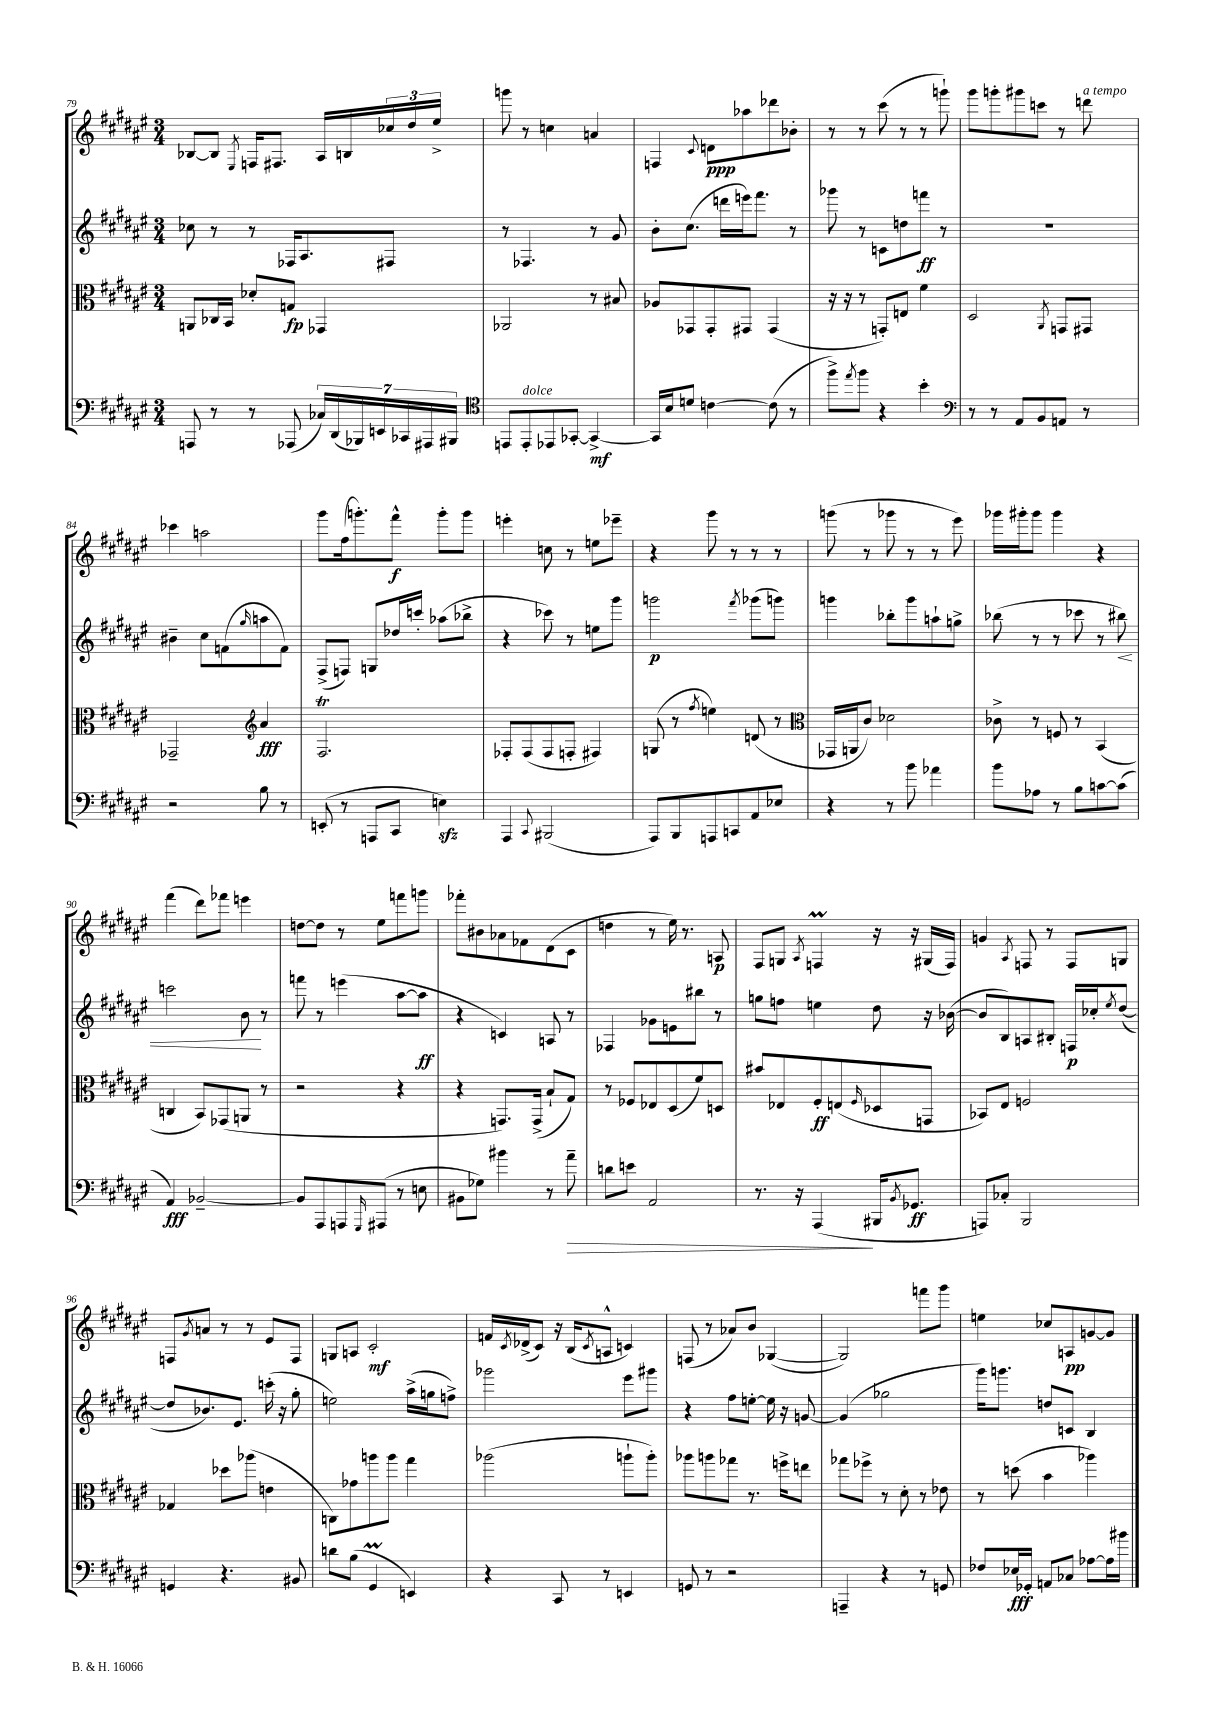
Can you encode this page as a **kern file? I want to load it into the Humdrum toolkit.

**kern	**dynam	**kern	**dynam	**kern	**dynam	**kern	**dynam
*part4	*part4	*part3	*part3	*part2	*part2	*part1	*part1
*staff4	*staff4	*staff3	*staff3	*staff2	*staff2	*staff1	*staff1
*clefF4	*	*clefC3	*	*clefG2	*	*clefG2	*
*k[f#c#g#d#a#e#]	*	*k[f#c#g#d#a#e#]	*	*k[f#c#g#d#a#e#]	*	*k[f#c#g#d#a#e#]	*
*M3/4	*	*M3/4	*	*M3/4	*	*M3/4	*
=79	=79	=79	=79	=79	=79	=79	=79
8AAAn/	.	8AAn/L	.	8cc-X\	.	[8B-X/L	.
8r	.	16C-X/L	.	8r	.	8B-/J]	.
.	.	16BB/JJ	.	.	.	.	.
.	.	.	.	.	.	8qE#/	.
8r	.	8d-X'/L	.	8r	.	16Fn/KL	.
.	.	.	.	.	.	8.F#X/J	.
(8AAA-X/	.	8Gn/J	fp	16F-X/KL	.	.	.
.	.	.	.	8.A#/	.	.	.
28C-X/LL)	.	4GG-X/	.	.	.	16A#/LL	.
(28DD#/	.	.	.	.	.	.	.
.	.	.	.	.	.	16Bn/	.
28BBB-X/)	.	.	.	.	.	.	.
28EEn/	.	.	.	.	.	.	.
.	.	.	.	8F#X/J	.	24cc-X/	.
28CC-X/	.	.	.	.	.	.	.
.	.	.	.	.	.	24dd#/	.
28AAA#X/	.	.	.	.	.	.	.
.	.	.	.	.	.	24ee#^/JJ	.
28BBB#X/JJ	.	.	.	.	.	.	.
=80	=80	=80	=80	=80	=80	=80	=80
*clefC4	*	*	*	*	*	*	*
8EEn/L	.	2AA-X/	.	8r	.	8gggn\	.
!LO:TX:a:i:t=dolce	!	!	!	!	!	!	!
8EE'/	.	.	.	4.F-X/	.	8r	.
8EE-X/	.	.	.	.	.	4ccn\	.
[8GG-X'/J	.	.	.	.	.	.	.
4GG-^/_	mf	8r	.	8r	.	4an/	.
.	.	8B#X/	.	8g#/	.	.	.
=81	=81	=81	=81	=81	=81	=81	=81
16GG-/LL]	.	8A-X/L	.	8b'\L	.	4Fn/	.
16B/J	.	.	.	.	.	.	.
8dn/J	.	8GG-X/	.	(8.cc#\J	.	.	.
.	.	.	.	.	.	8qqc#/	.
[4cn\	.	8GG-'/	.	.	.	8dn\L	ppp
.	.	.	.	16dddn\LL	.	.	.
.	.	8GG#X/J	.	16eeen\J)	.	8aa-X\	.
.	.	.	.	8.fff#\J	.	.	.
(8c\]	.	(4GG#/	.	.	.	8ddd-X\	.
8r	.	.	.	8r	.	8b-X'\J	.
=82	=82	=82	=82	=82	=82	=82	=82
8ff#^\L)	.	16r	.	8ggg-X\	.	8r	.
.	.	16r	.	.	.	.	.
8qee#/	.	.	.	.	.	.	.
8ff#\J	.	8r	.	8r	.	8r	.
4r	.	8GGn'/L)	.	8cn\L	.	(8ccc#\	.
.	.	8En/J	.	8ddn\	.	8r	.
4b'\	.	4f#\	.	8fffn\J	ff	8r	.
.	.	.	.	8r	.	8gggn`\)	.
=83	=83	=83	=83	=83	=83	=83	=83
*clefF4	*	*	*	*	*	*	*
8r	.	2D#/	.	2.r	.	8ggg#\L	.
8r	.	.	.	.	.	8gggn'\	.
8AA#/L	.	.	.	.	.	8ggg#X\	.
8BB/	.	.	.	.	.	8cccn\J	.
.	.	8qAA#/	.	.	.	.	.
8AAn/J	.	8GGn/L	.	.	.	8r	.
!	!	!	!	!	!	!LO:TX:a:i:t=a tempo	!
8r	.	8GG#X/J	.	.	.	8dddn\	.
!!LO:LB:g=z
=84	=84	=84	=84	=84	=84	=84	=84
2r	.	2GG-X~/	.	4b#X~\	.	4ccc-X\	.
.	.	.	.	8cc#\L	.	2aan\	.
.	.	.	.	(8fn\	.	.	.
*	*	*clefG2	*	*	*	*	*
.	.	.	.	16qqgg#/	.	.	.
8B\	.	4a#/	fff	8aan\	.	.	.
8r	.	.	.	8f\J)	.	.	.
=85	=85	=85	=85	=85	=85	=85	=85
(8EEn'/	.	2.F#T/	.	(8F#^/L	.	8ggg#\L	.
8r	.	.	.	8Fn/J)	.	(16ff#\k	.
.	.	.	.	.	.	8.gggn'\)	.
8AAAn/L	.	.	.	8Gn/L	.	.	.
8CC#/J	.	.	.	16dd-X/L	.	8fff#^^\J	f
.	.	.	.	16cccn'/JJ	.	.	.
4Enzz\)	.	.	.	(8aa-X\L	.	8ggg'\L	.
.	.	.	.	8bb-X^\J	.	8ggg\J	.
=86	=86	=86	=86	=86	=86	=86	=86
4AAA#/	.	8F-X'/L	.	4r	.	4eeen'\	.
.	.	(8F-/	.	.	.	.	.
8qqCC#/	.	.	.	.	.	.	.
(2BBB#X/	.	8F-/	.	8ccc-X\)	.	8ccn\	.
.	.	8Fn'/J	.	8r	.	8r	.
.	.	4F#X/)	.	8een\L	.	8een\L	.
.	.	.	.	8ggg#\J	.	8eee-X~\J	.
=87	=87	=87	=87	=87	=87	=87	=87
8AAA#/L)	.	(8Gn/	.	2gggn\	p	4r	.
8BBB/	.	8r	.	.	.	.	.
.	.	8qff#/	.	.	.	.	.
8AAAn/	.	4een\)	.	.	.	8ggg#\	.
8CCn/	.	.	.	.	.	8r	.
.	.	.	.	8qfff#/	.	.	.
8AA#/	.	(8dn/	.	(8ggg-X\L	.	8r	.
8E-X/J	.	8r	.	8gggn\J)	.	8r	.
=88	=88	=88	=88	=88	=88	=88	=88
*	*	*clefC3	*	*	*	*	*
4r	.	16GG-X/LL	.	4gggn\	.	(8gggn\	.
.	.	16AAn/J	.	.	.	.	.
.	.	8c#/J)	.	.	.	8r	.
8r	.	2d-X\	.	8bb-X'\L	.	8ggg-X\	.
8b\	.	.	.	8ggg\	.	8r	.
4a-X\	.	.	.	8aan`\	.	8r	.
.	.	.	.	8ggn^\J	.	8eee#\)	.
=89	=89	=89	=89	=89	=89	=89	=89
8b\L	.	8c-X^\	.	(8bb-X\	.	16ggg-X\LL	.
.	.	.	.	.	.	16ggg#X'\J	.
8A-X\J	.	8r	.	8r	.	8ggg#\J	.
8r	.	8Fn/	.	8r	.	4ggg#\	.
8B\L	.	8r	.	8ccc-X\	.	.	.
[8cn\	.	(4BB/	.	8r	.	4r	.
!	!	!	!	!	!LO:HP:b	!	!
(8c\J]	.	.	.	8bb#X\)	<	.	.
!!LO:LB:g=z
=90	=90	=90	=90	=90	=90	=90	=90
4AA#/)	fff	4Cn/	.	2cccn\	.	(4fff#\	.
[2BB-X~/	.	8BB/L)	.	.	.	8ddd#\L)	.
.	.	(8GG-X/	.	.	.	8fff-X\J	.
.	.	8AAn/J	.	8b\	.	4eeen\	.
.	.	8r	.	8r	[	.	.
=91	=91	=91	=91	=91	=91	=91	=91
8BB-/L]	.	2r	.	8fffn\	.	[8ddn\L	.
8AAA#/	.	.	.	8r	.	8dd\J]	.
8AAAn/	.	.	.	(4eeen\	.	8r	.
16qqGGG#/	.	.	.	.	.	.	.
(8AAA#X/J	.	.	.	.	.	8ee#\L	.
8r	.	4r	.	[8aa#\L	.	8fffn\	.
8En\	.	.	.	8aa#\J]	ff	8gggn\J	.
=92	=92	=92	=92	=92	=92	=92	=92
8BB#X\L	.	4r	.	4r	.	8fff-X'\L	.
8G-X\J)	.	.	.	.	.	8b#X\	.
4b#X\	.	8.GGn/L)	.	4cn/)	.	8a-X\	.
.	.	.	.	.	.	8f-X\	.
.	.	(16GG^/Jk	.	.	.	.	.
8r	.	8B`/L	.	8An/	.	(8d#\	.
!	!LO:HP:b	!	!	!	!	!	!
8a#~\	>	8G#/J)	.	8r	.	8c#\J	.
=93	=93	=93	=93	=93	=93	=93	=93
8dn\L	.	8r	.	4F-X/	.	4ddn\	.
8en\J	.	8F-X/L	.	.	.	.	.
2AA#/	.	8E-X/	.	8g-X\L	.	8r	.
.	.	(8D#/	.	8en\	.	16ee#\)	.
.	.	.	.	.	.	8.r	.
.	.	8f#/)	.	8bb#X\J	.	.	.
.	.	8Dn/J	.	8r	.	8An/	p
=94	=94	=94	=94	=94	=94	=94	=94
8.r	.	8b#X/L	.	8ggn\L	.	8F#/L	.
.	.	8E-X/	.	8ffn\J	.	8Gn/J	.
16r	.	.	.	.	.	.	.
.	.	.	.	.	.	8qA#/	.
(4AAA#/	.	8F#'/	ff	4een\	.	4FnM/	.
.	.	(8En/	.	.	.	.	.
.	.	16qqF#/	.	.	.	.	.
16BBB#X/KL	]	8D-X/	.	8dd#\	.	16r	.
8qBB/	.	.	.	.	.	.	.
8.GG-X/J	ff	.	.	.	.	16r	.
.	.	8GGn/J	.	16r	.	(16G#X/LL	.
.	.	.	.	([16b-X\	.	16F/JJ)	.
=95	=95	=95	=95	=95	=95	=95	=95
8AAAn/L)	.	8BB-X/L)	.	8b-/L]	.	4gn/	.
8C-X'/J	.	8E#/J	.	8B/)	.	.	.
.	.	.	.	.	.	8qA#/	.
2BBB/	.	2Fn/	.	8An/	.	8Fn/	.
.	.	.	.	8B#X'/J	.	8r	.
.	.	.	.	16Fn/LL	p	8F/L	.
.	.	.	.	16cc-X'/J	.	.	.
.	.	.	.	8qee#/	.	.	.
.	.	.	.	([8dd#/J	.	8Gn/J	.
!!LO:LB:g=z
=96	=96	=96	=96	=96	=96	=96	=96
4GGn/	.	4G-X/	.	8dd#/L]	.	8Fn/L	.
.	.	.	.	.	.	8qg#/	.
.	.	.	.	8.b-X/)	.	8an/J	.
4.r	.	8dd-X\L	.	.	.	8r	.
.	.	.	.	8.e#/J	.	.	.
.	.	(8aa-X\J	.	.	.	8r	.
.	.	4en\	.	(16cccn'\	.	8e#/L	.
.	.	.	.	16r	.	.	.
8BB#X/	.	.	.	8gg#'\	.	8F/J	.
=97	=97	=97	=97	=97	=97	=97	=97
8dn\L	.	8Cn\L)	.	2een\)	.	8Gn/L	.
(8B\J	.	8g-X\	.	.	.	8An/J	.
4GG#M/	.	8aan\	.	.	.	2c#'/	mf
.	.	8aa\J	.	.	.	.	.
4EEn/)	.	4gg#\	.	(16aa#^\LL	.	.	.
.	.	.	.	16ggn\J	.	.	.
.	.	.	.	8ffn^\J)	.	.	.
=98	=98	=98	=98	=98	=98	=98	=98
4r	.	(2aa-X\	.	2ggg-X\	.	16fn/LL	.
.	.	.	.	.	.	8qc#/	.
.	.	.	.	.	.	(16d-X^/J	.
.	.	.	.	.	.	8c#/J)	.
8CC#/	.	.	.	.	.	16r	.
.	.	.	.	.	.	(16B/KL	.
.	.	.	.	.	.	8qc#/	.
8r	.	.	.	.	.	8An^^/J	.
4EEn/	.	8aan`\L	.	8eee#\L	.	4cn/)	.
.	.	8aa'\J)	.	8ggg#X\J	.	.	.
=99	=99	=99	=99	=99	=99	=99	=99
8GGn/	.	8aa-X\L	.	4r	.	(8Fn/	.
8r	.	8aan\	.	.	.	8r	.
2r	.	8gg-X\J	.	8ff#\L	.	8a-X/L)	.
.	.	8.r	.	[8een'\J	.	8b/J	.
.	.	.	.	16ee\]	.	([4G-X/	.
.	.	16ffn^\KL	.	16r	.	.	.
.	.	8een\J	.	[8gn/	.	.	.
=100	=100	=100	=100	=100	=100	=100	=100
4AAAn~/	.	8gg-X\L	.	(4g/]	.	2G-/])	.
.	.	8ff-X^\J	.	.	.	.	.
4r	.	8r	.	2gg-X\	.	.	.
.	.	8d#'\	.	.	.	.	.
8r	.	8r	.	.	.	8fffn\L	.
8GGn/	.	8e-X\	.	.	.	8ggg#\J	.
=101	=101	=101	=101	=101	=101	=101	=101
8F-X/L	.	8r	.	16ggg#\KL)	.	4een\	.
.	.	.	.	8.gggn\J	.	.	.
16E-X/L	fff	(8ddn\	.	.	.	.	.
16GG-X'/JJ	.	.	.	.	.	.	.
8AAn/L	.	4b\	.	8ddn/L	.	8cc-X/L	.
8C-X/J	.	.	.	8cn/J	.	8An/	pp
[8A-X\L	.	4aa-X\)	.	4B/	.	[8gn/	.
16A-\L]	.	.	.	.	.	8g/J]	.
16b#X\JJ	.	.	.	.	.	.	.
==	==	==	==	==	==	==	==
*-	*-	*-	*-	*-	*-	*-	*-
